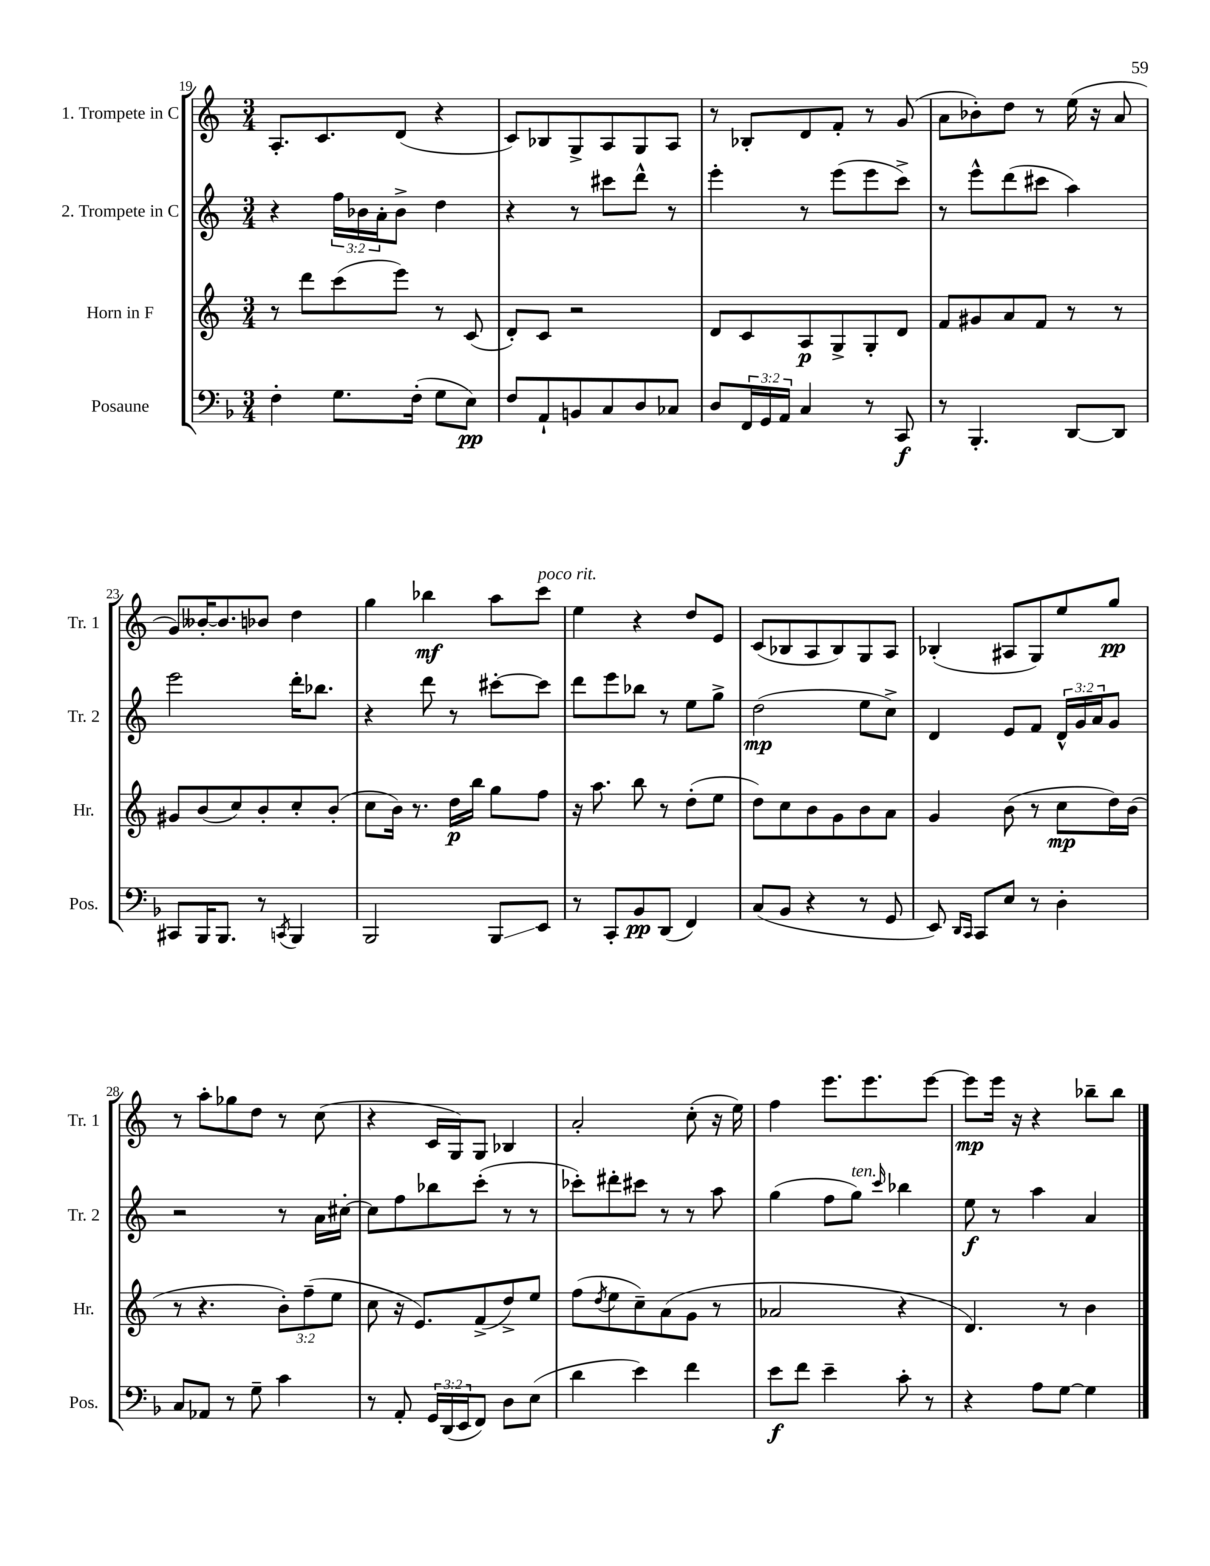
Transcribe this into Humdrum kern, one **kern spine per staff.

**kern	**kern	**kern	**kern
*staff4	*staff3	*staff2	*staff1
*clefF4	*clefG2	*clefG2	*clefG2
*k[b-]	*k[]	*k[]	*k[]
*M3/4	*M3/4	*M3/4	*M3/4
4F'\	8r	4r	8.A'/L
.	8ddd\L	.	.
.	.	.	8.c/
8.G\L	(8ccc\	24ff\LL	.
.	.	24b-\	.
.	.	24a'\J	.
.	8eee\J)	8b-^\J	(8d/J
(16F'\Jk	.	.	.
8G\L	8r	4dd\	4r
8E\J)	(8c/	.	.
=	=	=	=
8F/L	8d'/L)	4r	8c/L)
8AA`/	8c/J	.	8B-/
8BB/	2r	8r	8G^/
8C/	.	8ccc#\L	8A/
8D/	.	8ddd^^\J	8G/
8C-/J	.	8r	8A/J
=	=	=	=
8D/L	8d/L	4eee'\	8r
24FF/L	8c/	.	8B-'/L
24GG/	.	.	.
24AA/JJ	.	.	.
4C/	8A/	8r	8d/
.	8G^/	(8eee\L	8f'/J
8r	8G'/	8eee\	8r
8CC/	8d/J	8ccc^\J)	(8g/
=	=	=	=
8r	8f/L	8r	8a\L
4.BBB-'/	8g#/	8eee^^\L	8b-'\)
.	8a/	(8ddd\	8dd\J
.	8f/J	8ccc#\J	8r
[8DD/L	8r	4aa\)	(16ee\
.	.	.	16r
8DD/]J	8r	.	8a/
=	=	=	=
8CC#/L	8g#/L	2eee\	8g/L)
16BBB-/K	(8b/	.	[16b--'/K
8.BBB-/J	.	.	8.b--/]
.	8cc/)	.	.
8r	8b'/	.	8b-/J
8qCC/	.	.	.
4BBB-/	8cc'/	16ddd'\LK	4dd\
.	.	8.bb-\J	.
.	(8b'/J	.	.
=	=	=	=
2BBB-/	8cc\L	4r	4gg\
.	16b\Jk)	.	.
.	8.r	.	.
.	.	8ddd\	4bb-\
.	16dd\LL	8r	.
.	16bb\JJ	.	.
8BBB-/L	8gg\L	[8ccc#'\L	8aa\L
8EE/J	8ff\J	8ccc#\]J	8ccc\J
=	=	=	=
8r	16r	8ddd\L	4ee\
.	8.aa\	.	.
8CC'/L	.	8eee\	.
8BB-/	8bb\	8bb-\J	4r
(8DD/J	8r	8r	.
4FF/)	(8dd'\L	8ee\L	8dd/L
.	8ee\J	8gg^\J	8e/J
=	=	=	=
(8C/L	8dd\L)	(2dd\	(8c/L
8BB-/J	8cc\	.	8B-/
4r	8b\	.	8A/
.	8g\	.	8B-/)
8r	8b\	8ee\L	8G/
8GG/	8a\J	8cc^\J)	8A/J
=	=	=	=
8EE/)	4g/	4d/	(4B-'/
16qqDD/LL	.	.	.
16qqCC/JJ	.	.	.
8CC/L	.	.	.
8E/J	(8b\	8e/L	8A#/L
8r	8r	8f/J	8G/)
4D'\	8cc\L	24d^^/LL	8ee/
.	.	24g/	.
.	.	24a/J	.
.	16dd\L)	8g/J	8gg/J
.	(16b\JJ	.	.
=	=	=	=
8C/L	8r	2r	8r
8AA-/J	4.r	.	8aa'\L
8r	.	.	8gg-\
8G~\	.	.	8dd\J
4c\	12b'\L)	8r	8r
.	(12ff~\	.	.
.	.	16a\LL	(8cc\
.	12ee\J	.	.
.	.	[16cc#'\JJ	.
=	=	=	=
8r	8cc\	8cc#\]L	4r
8AA'/	16r	8ff\	.
.	8.e/L)	.	.
24GG/LL	.	8bb-\	16c/LL
(24DD/	.	.	.
.	.	.	16G/J)
24EE/J	.	.	.
8FF/J)	(8f^/	(8ccc'\J	8G/J
8D\L	8dd^/)	8r	4B-/
(8E\J	8ee/J	8r	.
=	=	=	=
4d\	(8ff\L	8ccc-'\L)	2a'/
.	8qdd/	.	.
.	8ee\	8ddd#'\	.
4e\)	8cc~\)	8ccc#\J	.
.	(8a\	8r	.
4f\	8g\J	8r	(8cc'\
.	8r	8aa\	16r
.	.	.	16ee\)
=	=	=	=
8e\L	2a-/	(4gg\	4ff\
8f\J	.	.	.
4e~\	.	8ff\L	8.eee\L
.	.	8gg\J)	.
.	.	.	8.eee\
.	.	16qqccc/	.
8c'\	4r	4bb-\	.
8r	.	.	[8eee\J
=	=	=	=
4r	4.d/)	8ee\	8eee\]L
.	.	8r	16eee\Jk
.	.	.	16r
8A\L	.	4aa\	4r
[8G\J	8r	.	.
4G\]	4b\	4a/	8bb-~\L
.	.	.	8bb-\J
==	==	==	==
*-	*-	*-	*-
